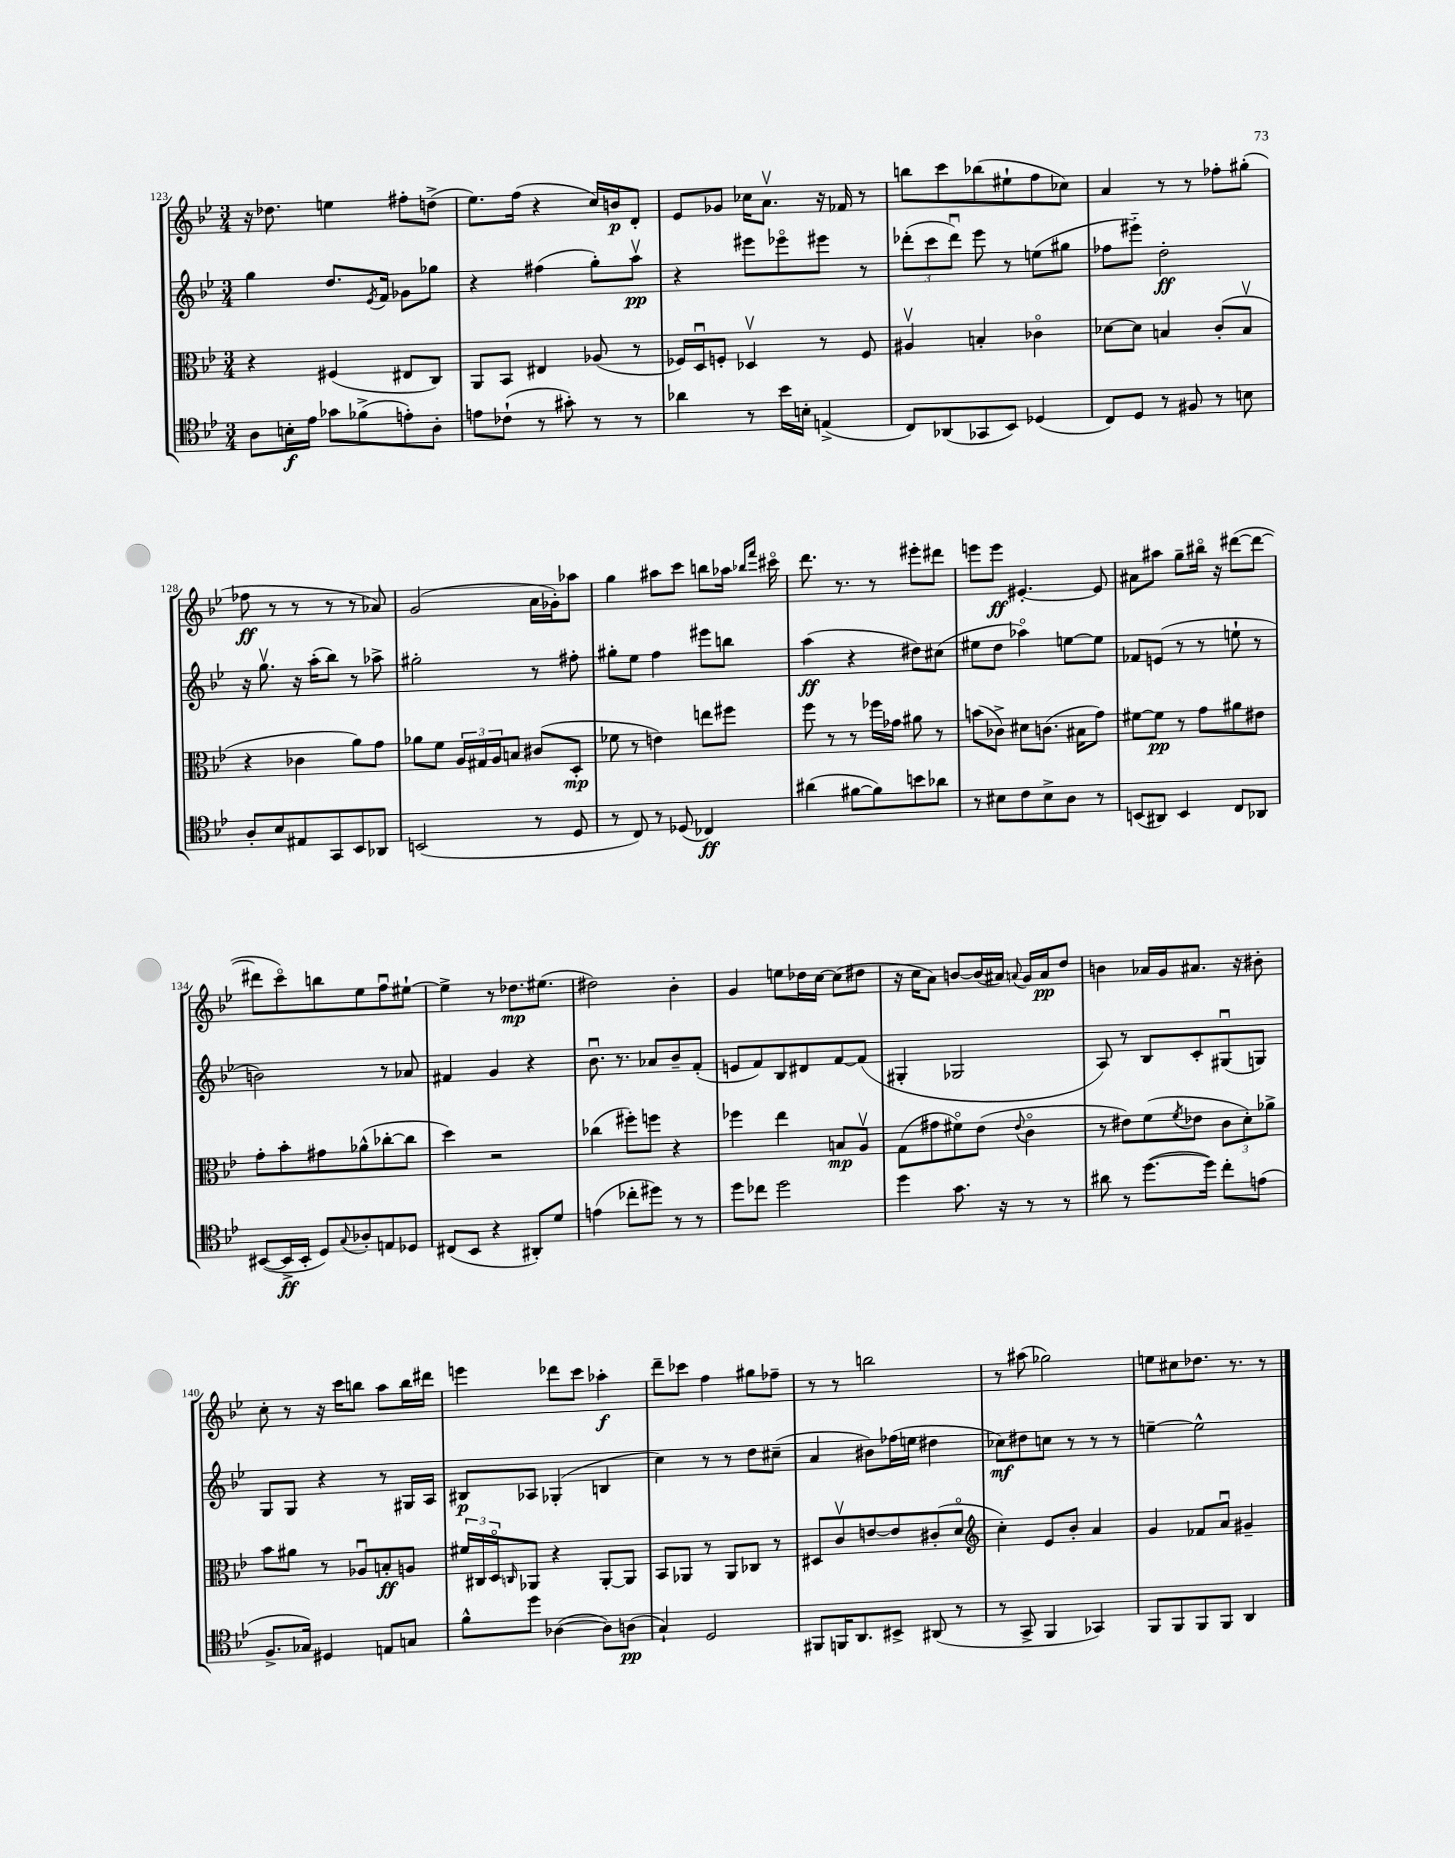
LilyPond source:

<<
\new StaffGroup <<
\new Staff = "s0" {
    \clef treble \key bes \major \numericTimeSignature \time 3/4
    r16 des''8. e''4 fis''8-. d''8->( |
    ees''8.) f''16( r4 c''16) b'16\p d'8-. |
    ees'8 ges'8 ces''16 a'8.\upbow r16 fes'16 r8 |
    b''8 c'''8 bes''8( eis''8-! f''8 ces''8) |
    a'4 r8 r8 fes''8-. gis''8-.( |
    fes''8\ff r8 r8 r8 r8 aes'8) |
    g'2( a'16 ges'16-.) aes''8 |
    g''4 ais''8 c'''8 b''8 aes''16 \grace { bes''16 f'''16 } cis'''16\flageolet |
    d'''8. r8. r8 eis'''8-. dis'''8 |
    e'''8 e'''8\ff eis'4.~-. eis'8 |
    ais'8 ais''8 g''8-- bis''16\flageolet r16 dis'''8~( dis'''8~ |
    dis'''8 c'''8\flageolet) b''8 ees''8 f''8\downbow eis''8~-! |
    eis''4-> r8 des''8.\mp eis''8.( |
    dis''2) bes'4-. |
    g'4 e''8 des''16 c''16~ c''8( dis''8 |
    r16 c''16 a'8) b'8~ b'16( ais'16) \appoggiatura { a'8 } g'16 a'16\pp d''8 |
    b'4 aes'16 g'16 ais'8. r16 bis'8-. |
    c''8-. r8 r16 c'''16 b''8 a''8 b''16 dis'''16 |
    e'''4 des'''8 c'''8 aes''4-.\f |
    d'''8-- ces'''8 f''4 gis''8 fes''8-- |
    r8 r8 b''2 |
    r8 ais''8( ges''2) |
    e''8 cis''8 des''8. r8. r8 \bar "|." |
}
\new Staff = "s1" {
    \clef treble \key bes \major \numericTimeSignature \time 3/4
    g''4 d''8. \acciaccatura { ees'8 } f'16 ges'8 ges''8 |
    r4 fis''4( g''8-.) a''8\upbow\pp |
    r4 eis'''8 ees'''8\flageolet eis'''8 r8 |
    \tuplet 3/2 { des'''8-.( c'''8 des'''8\downbow) } ees'''8 r8 e''8( gis''8 |
    fes''8 eis'''8-_) d''2-.\ff |
    r16 g''8.\upbow r16 a''16-.( bes''8) r8 aes''8-> |
    gis''2-. r8 fis''8-. |
    gis''8-. ees''8 f''4 eis'''8 b''8 |
    a''4\ff( r4 dis''8) cis''8( |
    eis''8 d''8 aes''4\flageolet) e''8~ e''8 |
    fes'8 e'8( r8 r8 e''8-! r8 |
    b'2) r8 aes'8 |
    fis'4 g'4 r4 |
    bes'8.\downbow r8. aes'8 bes'8-- f'8-.( |
    e'8 f'8) bes8 dis'8 f'8~ f'8( |
    gis4-. ges2 |
    a8) r8 bes8 c'8-. gis8\downbow( g8) |
    g8 g8 r4 r8 gis16 a16 |
    bis8\p aes8 ges4-.( b4 |
    c''4) r8 r8 d''8 cis''8--( |
    a'4 bis'8) fes''16( e''16 dis''4 |
    ces''8\mf) dis''8 c''8 r8 r8 r8 |
    e''4~-- e''2-^ \bar "|." |
}
\new Staff = "s2" {
    \clef alto \key bes \major \numericTimeSignature \time 3/4
    r4 fis4( eis8 c8) |
    a,8 bes,8 eis4 aes8( r8 |
    fes16) d16\downbow f8-. des4\upbow r8 f8 |
    ais4\upbow b4-. ces'4\flageolet |
    des'8~ des'8 b4 c'8-.( b8\upbow |
    r4 ces'4 a'8) g'8 |
    aes'8 f'8 \tuplet 3/2 { a16 gis16 a16 } b8 cis'8( d8-.\mp |
    fes'8 r8 e'4) e''8 fis''8 |
    f''8 r8 r8 fes''16 ges'16 ais'8 r8 |
    b'8( ces'8->) dis'8 c'8.( bis16 g'8) |
    fis'8~ fis'8\pp r8 g'8 ais'8 eis'8 |
    g'8-. bes'8-. gis'8 aes'8-^( ces''8~-. ces''8 |
    d''4) r2 |
    ces''4( fis''8-.) f''8 r4 |
    fes''4 ees''4 b8\mp a8\upbow |
    g8( gis'8 fis'8\flageolet) ees'8( \appoggiatura { ees'8 } c'4\flageolet |
    r8 eis'8) f'8( \acciaccatura { f'8 } ees'8 \tuplet 3/2 { c'8 d'8-.) aes'8-> } |
    bes'8 ais'8 r8 aes8\downbow b8-.\ff a8 |
    \tuplet 3/2 { fis'16 cis16 d16\flageolet } \grace { c16 } aes,8 r4 aes,8~-. aes,8 |
    bes,8 aes,8 r8 aes,8 ces8 r8 |
    dis8 c'8\upbow e'8~ e'8 cis'8-.( d'8\flageolet |
    \clef treble c''4-.) ees'8 bes'8-. a'4 |
    g'4 fes'8 a'8\downbow gis'4-- \bar "|." |
}
\new Staff = "s3" {
    \clef tenor \key bes \major \numericTimeSignature \time 3/4
    a8 b16-.\f ees'16 ges'8 fes'8->( e'8-.) a8-. |
    e'8 ces'8-!( r8 gis'8-.) r8 r8 |
    aes'4 r8 bes'16 b16-. e4->( |
    c8) aes,8( ges,8 bes,8) des4( |
    c8) d8 r8 fis8 r8 b8 |
    a8-. bes8 eis8 g,8 bes,8 aes,8 |
    b,2( r8 d8 |
    r8 c8) r8 des8( ces4\ff) |
    ais'4( fis'8~ fis'8) b'8 aes'8 |
    r8 bis8 c'8 bis8-> a8 r8 |
    b,8( ais,8) b,4 c8 aes,8 |
    bis,8~( bis,16->\ff bis,16-. d8) \appoggiatura { g8 } aes8-. e8 des8 |
    cis8( bes,8 r4 ais,8-.) d'8 |
    e'4( ces''8-. dis''8) r8 r8 |
    d''8 ces''8 d''2 |
    d''4 g'8. r16 r8 r8 |
    ais'8 r8 d''8.~( d''16) c''8-. e'8( |
    f8.-> ges16) dis4 e8 g8 |
    f'8-^ d''8 aes4~( aes8) a8\pp( |
    g4-!) d2 |
    fis,8 f,16 a,8. bis,8-> ais,8( r8 |
    r8 g,8-> f,4 ges,4) |
    f,8 f,8 f,8 f,8 a,4 \bar "|." |
}
>>
>>
\layout { \context { \Score currentBarNumber = #123 } }
